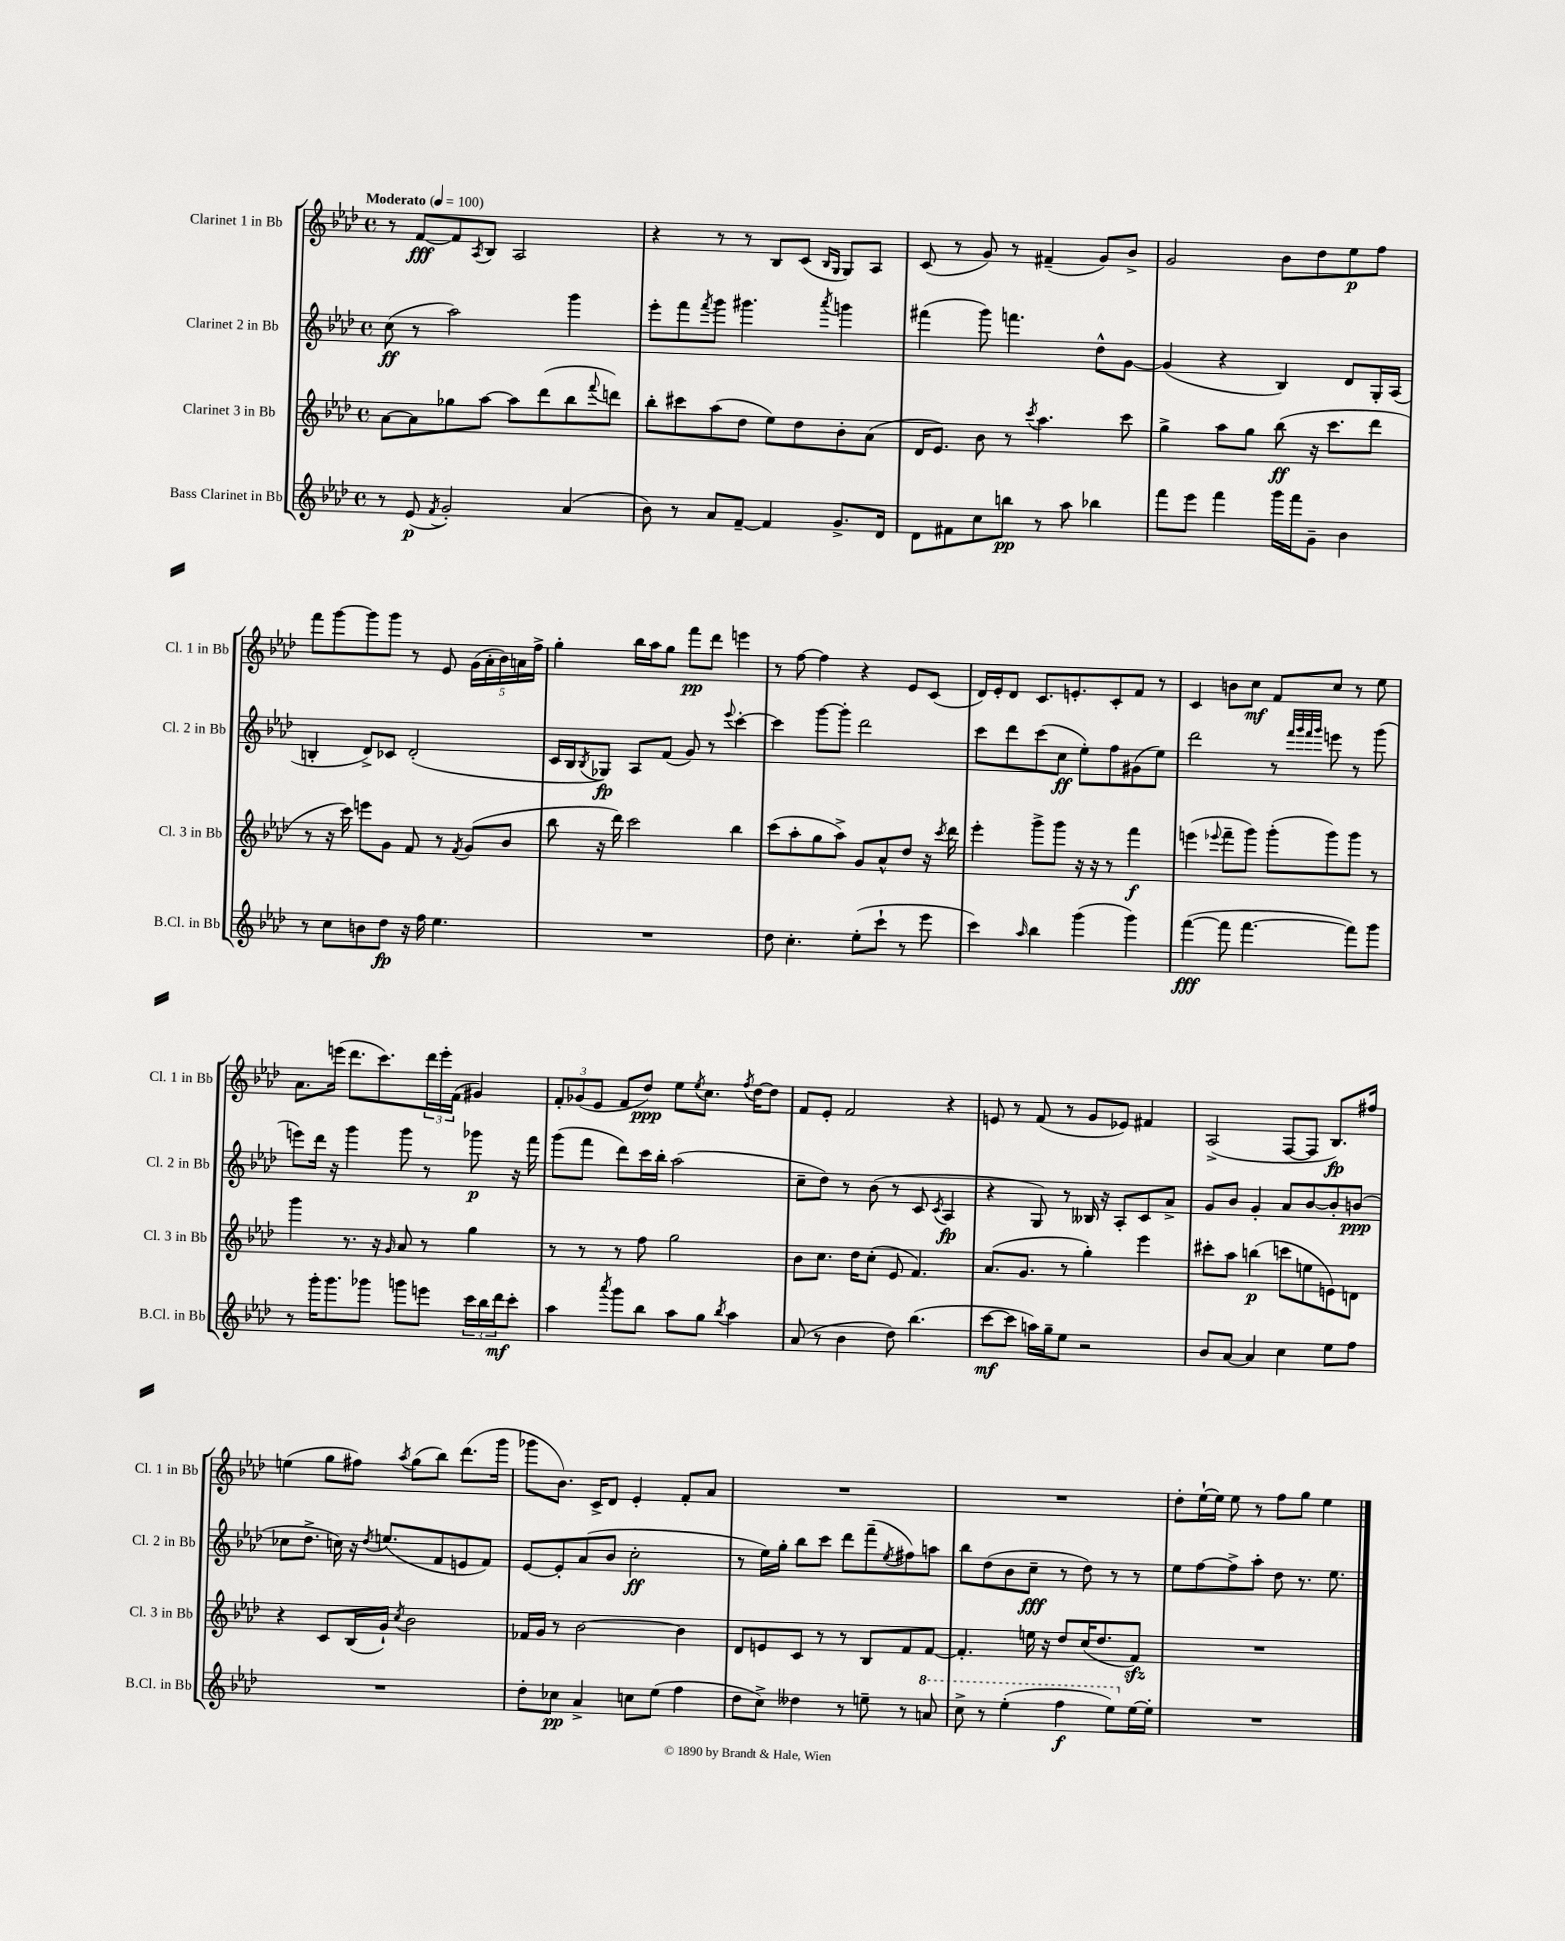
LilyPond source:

<<
\new StaffGroup <<
\new Staff = "s0" \with { instrumentName = "Clarinet 1 in Bb" shortInstrumentName = "Cl. 1 in Bb" } {
    \clef treble \key aes \major \defaultTimeSignature \time 4/4 \tempo "Moderato" 4 = 100
    r8 f'8~\fff f'8 \acciaccatura { aes8 } bes8 aes2 |
    r4 r8 r8 bes8 c'8( \grace { bes16 g16 } g8) aes8 |
    c'8( r8 g'8) r8 fis'4--( g'8) bes'8-> |
    g'2 bes'8 des''8 ees''8\p f''8 |
    f'''8 g'''8~ g'''8 g'''8 r8 ees'8 \tuplet 5/4 { g'16( aes'16-. bes'16) a'16 f''16-> } |
    g''4-. bes''16 aes''16 g''8 f'''8\pp des'''8 e'''4 |
    r8 f''8~ f''4 r4 ees'8 c'8( |
    des'16) ees'16-. des'8 c'8. e'8.-. c'8-. f'8 r8 |
    c'4 b'8 c''8\mf f'8 c''8 r8 ees''8 |
    aes'8. e'''16( des'''8. c'''8.) \tuplet 3/2 { des'''16 e'''16-. f'16( } gis'4) |
    \tuplet 3/2 { f'8-. ges'8( ees'8 } f'8 des''8\ppp) ees''8 \acciaccatura { ees''8 } c''8. \acciaccatura { f''8 } des''16~ des''8 |
    f'8 ees'8-. f'2 r4 |
    e'8 r8 f'8( r8 g'8 ees'8) fis'4 |
    aes2->( f8~ f8 bes8.\fp) fis''16 |
    e''4( g''8 fis''8) \acciaccatura { aes''8 } g''8( bes''8) des'''8.( g'''16 |
    ges'''8 bes'8.) c'16-> des'8 ees'4-. f'8-. aes'8 |
    R1 |
    R1 |
    des''8-. ees''16~-! ees''16 ees''8 r8 f''8 g''8 ees''4 \bar "|." |
}
\new Staff = "s1" \with { instrumentName = "Clarinet 2 in Bb" shortInstrumentName = "Cl. 2 in Bb" } {
    \clef treble \key aes \major \defaultTimeSignature \time 4/4
    c''8\ff( r8 aes''2) g'''4 |
    ees'''8-. f'''8 \acciaccatura { f'''8 } g'''8 gis'''4. \acciaccatura { aes'''8 } g'''4 |
    fis'''4( g'''8) f'''4. des''8-^ g'8~ |
    g'4( r4 bes4) des'8 g16-. aes16( |
    b4-. des'8->) ces'8 des'2-.( |
    c'16 bes16 \acciaccatura { bes8 } ges8\fp) aes8 f'8( g'8) r8 \appoggiatura { ees'''8 } c'''4~-. |
    c'''4 g'''8~ g'''8-. des'''2 |
    c'''8 des'''8 c'''8( c''8\ff ees''8-.) f''8 gis'8( ees''8) |
    des'''2 r8 \grace { f'''32 g'''32 f'''32 g'''32 } e'''8 r8 g'''8( |
    e'''8) des'''16 r16 g'''4 g'''8 r8 ges'''8\p r16 f'''16 |
    g'''8( f'''8 des'''8) c'''16 bes''16-. aes''2( |
    c''8-- des''8) r8 bes'8( r8 c'8 \acciaccatura { c'8 } aes4\fp |
    r4 g8) r8 beses16 r16 aes8-. c'8 aes'8-> |
    g'8 bes'8 g'4-. aes'8 bes'8~ bes'8-. b'8\ppp( |
    ces''8 des''8.-> c''16) r16 \acciaccatura { des''8 } e''8.( f'8 e'8 f'8) |
    ees'8~ ees'8-. aes'8( bes'8 c''2-.\ff |
    r8 ees''16) g''16-. bes''8 c'''8 des'''8 f'''8--( \acciaccatura { ees''8 } fis''8) a''8 |
    bes''8 des''8( bes'8 c''8--\fff r8 des''8) r8 r8 |
    ees''8 f''8~ f''8-> aes''8-. des''8 r8. ees''8. \bar "|." |
}
\new Staff = "s2" \with { instrumentName = "Clarinet 3 in Bb" shortInstrumentName = "Cl. 3 in Bb" } {
    \clef treble \key aes \major \defaultTimeSignature \time 4/4
    aes'8~ aes'8 ges''8 aes''8~ aes''8 des'''8( bes''8 \appoggiatura { f'''8 } d'''8) |
    bes''8-. cis'''8 aes''8( des''8 ees''8) des''8 bes'8-. aes'8( |
    des'16 ees'8.) bes'8 r8 \acciaccatura { c'''8 } aes''4. c'''8 |
    g''4-> aes''8 g''8 bes''8\ff( r16 c'''8. des'''8 |
    r8 r16 c'''16) e'''8 g'8 f'8 r8 \acciaccatura { f'8 } g'8( bes'8 |
    bes''8 r16 des'''16) c'''2 bes''4 |
    c'''8( aes''8-. g''8 aes''8->) g'8 aes'8-^ des''8 r16 \acciaccatura { c'''8 } des'''16 |
    ees'''4-. g'''8-> g'''8 r16 r16 r8 f'''4\f |
    e'''4( \appoggiatura { ees'''8 } f'''8-- g'''8) g'''8-.( g'''8) g'''8 r8 |
    g'''4 r8. r16 \grace { g'16 } aes'8 r8 g''4 |
    r8 r8 r8 f''8 g''2 |
    bes'8 c''8. des''16 c''8-.( ees'8 f'4.) |
    aes'8.( g'8. r8 g''4-.) ees'''4 |
    cis'''8-. aes''8 b''4\p( c'''8 e''8 e'8) d'8 |
    r4 c'8 bes16( g'16-!) \acciaccatura { c''8 } bes'2 |
    fes'16 g'16 r8 bes'2~ bes'4 |
    des'8 e'8 c'8 r8 r8 bes8 f'8 f'8~ |
    f'4.-. e''16 r16 des''8 c''16( des''8. f'8\sfz) |
    R1 \bar "|." |
}
\new Staff = "s3" \with { instrumentName = "Bass Clarinet in Bb" shortInstrumentName = "B.Cl. in Bb" } {
    \clef treble \key aes \major \defaultTimeSignature \time 4/4
    r8 ees'8\p( \acciaccatura { f'8 } g'2-.) aes'4( |
    bes'8) r8 aes'8 f'8~-- f'4 g'8.-> des'16 |
    des'8 fis'8 c''8 b''8\pp r8 aes''8 bes''4 |
    f'''8 ees'''8 f'''4 g'''16 f'''16 g'8-- bes'4 |
    r8 c''8 b'8 des''8\fp r16 f''16 ees''4. |
    R1 |
    des''8 c''4.-. ees''8-.( c'''8-! r8 ees'''8 |
    c'''4) \grace { aes''16 } bes''4 g'''4( g'''4) |
    f'''4~\fff( f'''8 f'''4.~ f'''8) g'''8 |
    r8 g'''16-. g'''8. ges'''8 g'''8 e'''8 \tuplet 3/2 { c'''16 bes''16 des'''16\mf } c'''8-. |
    aes''4 \acciaccatura { aes'''8 } g'''8 bes''8 aes''8 g''8 \acciaccatura { bes''8 } aes''4 |
    aes'8( r8 bes'4 des''8) bes''4.( |
    c'''8~\mf c'''8 a''16) g''16-- ees''8 r2 |
    bes'8 aes'8~ aes'4 c''4 ees''8 f''8 |
    R1 |
    des''8-. ces''8\pp aes'4-> c''8 ees''8( f''4 |
    des''8 c''8->) deses''4 r8 e''8-- r8 \ottava #1 a''8 |
    c'''8-> r8 ees'''4-.( f'''4\f ees'''8) \ottava #0 ees''16~ ees''16-. |
    R1 \bar "|." |
}
>>
>>
\layout { \context { \Score \remove "Bar_number_engraver" } }
